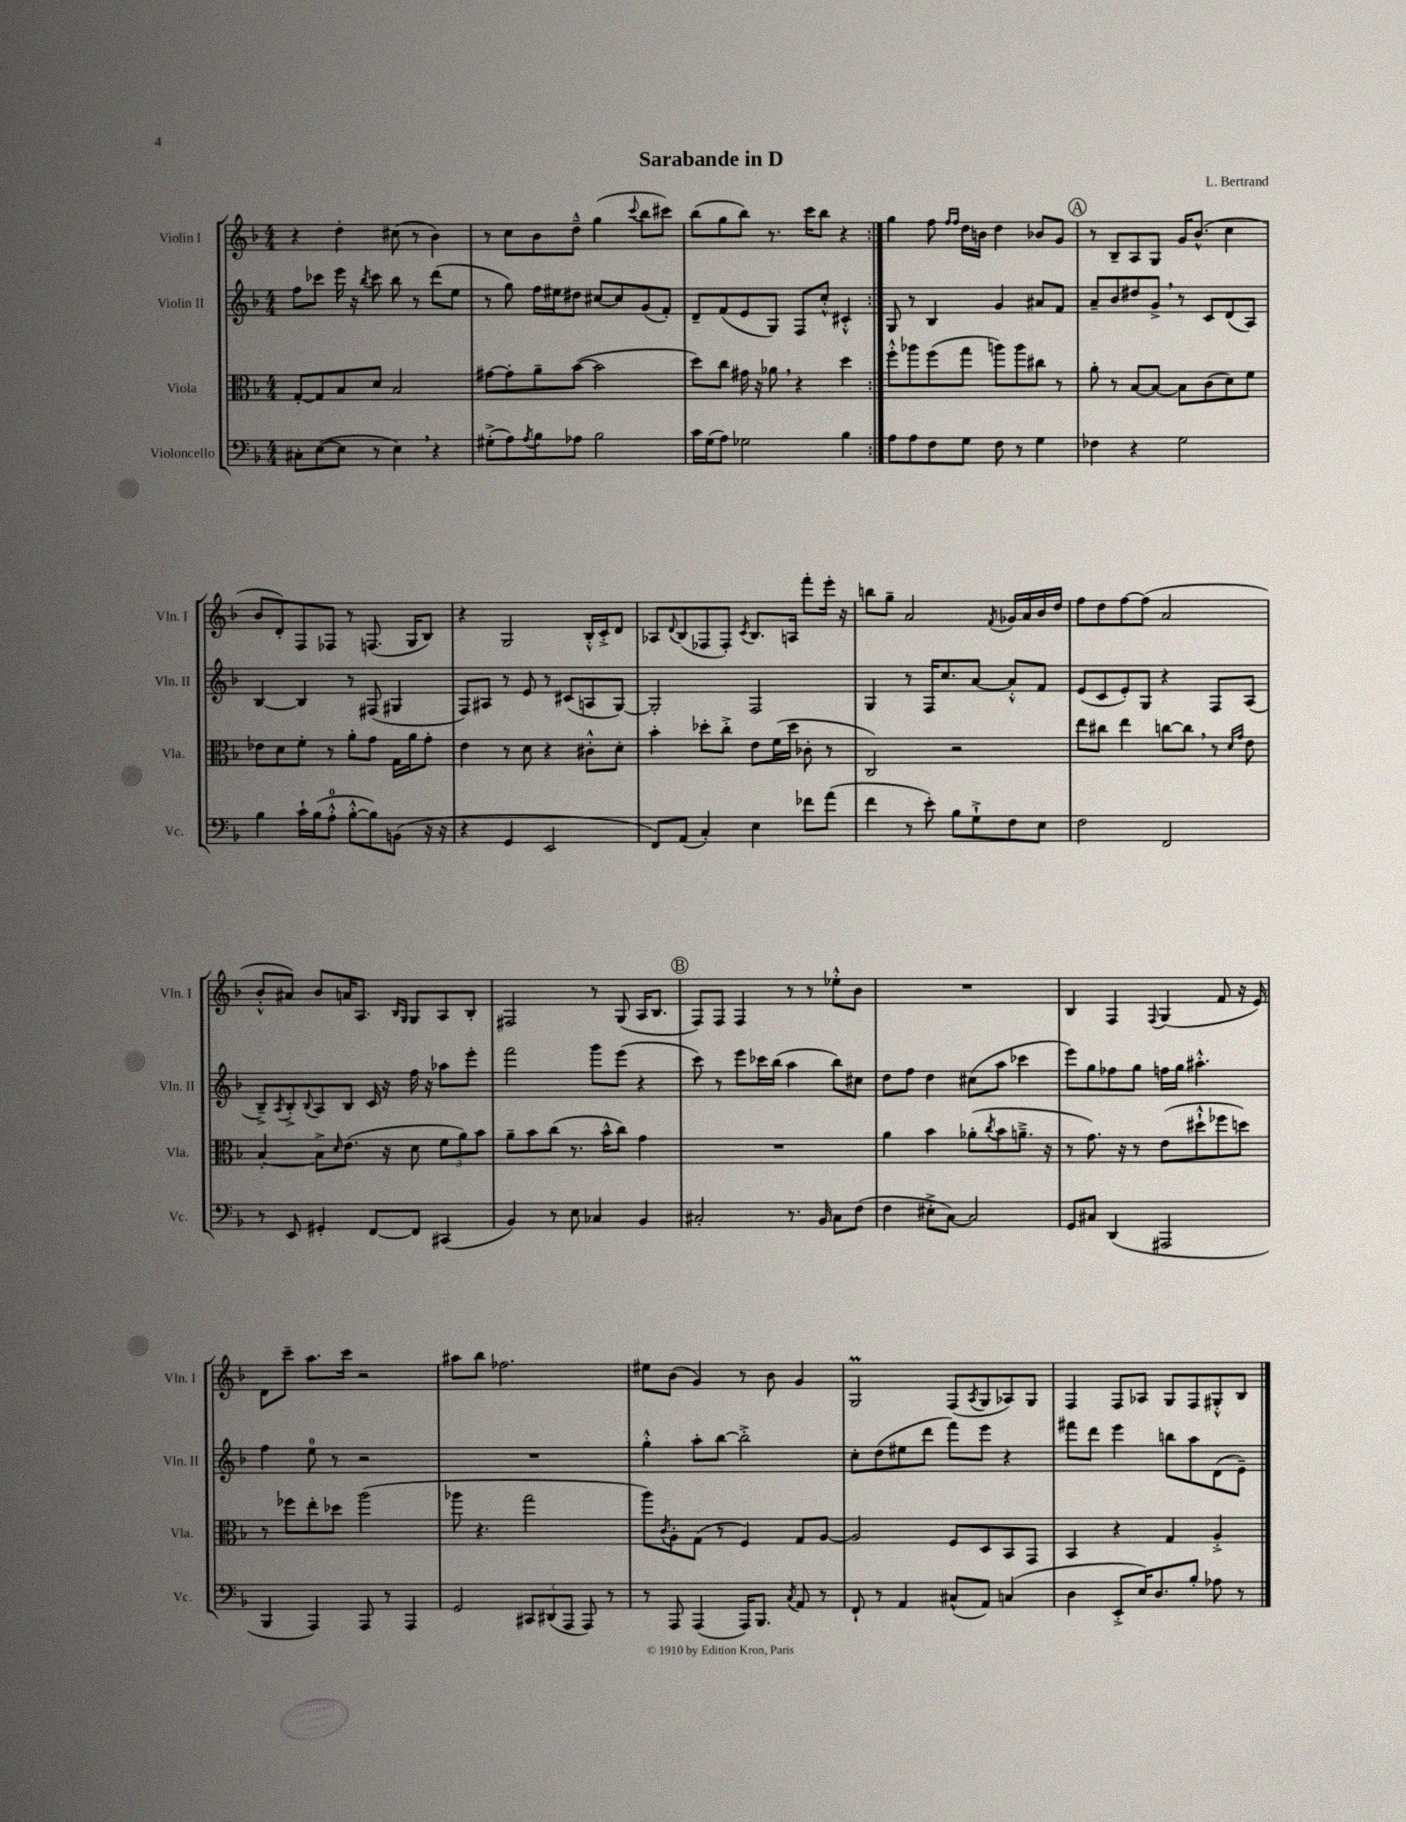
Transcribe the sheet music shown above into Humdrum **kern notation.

**kern	**kern	**kern	**kern
*part4	*part3	*part2	*part1
*staff4	*staff3	*staff2	*staff1
*I"Violoncello	*I"Viola	*I"Violin II	*I"Violin I
*I'Vc.	*I'Vla.	*I'Vln. II	*I'Vln. I
*clefF4	*clefC3	*clefG2	*clefG2
*k[b-]	*k[b-]	*k[b-]	*k[b-]
*M4/4	*M4/4	*M4/4	*M4/4
=1	=1	=1	=1
8C#X'\L	[8G'/L	8ff\L	4r
([8E\	8G/]	8ccc-X\J	.
8E\J]	8B-/	16eee\	4dd'\
.	.	16r	.
.	.	8qbb-/	.
8r	8d/J	8ccc-\	.
4E,\)	2B-/	8bb-\	(8cc#X\
.	.	8r	8r
4r	.	(8ddd\L	4b-\)
.	.	8ee\J	.
=2	=2	=2	=2
(8G#X'^\L	[8g#X\L	8r	8r
8A\)	8g#'\]	8gg\)	8cc\L
8qA/	.	.	.
8B-\	8a~\	16ff\LL	8b-\
.	.	16ee#X\J	.
8A-X\J	([8b-\J	8dd#X\J	8dd~^^\J
2B-\	2b-\]	[8cc#X/L	(4gg\
.	.	8cc#/]	.
.	.	.	8qqccc/
.	.	(8g/	8bb-\L
.	.	8f'/J)	8ccc#X\J)
=3	=3	=3	=3
16c\LL	8dd\L)	8d~/L	(8bb-\L
(16G\J	.	.	.
8A\J)	8cc\J	(8f/	8gg\
2G-X\	16g#X\	8e/	8bb-\J)
.	16r	.	.
.	8a-X,\	8G/J)	8.r
.	4r	8F/L	.
.	.	.	16ccc\KL
.	.	8cc'^^/J	8bb-\J
4B-\	4dd\	4c#X'^^/	4r
=4:|!	=4:|!	=4:|!	=4:|!
8A\L	8ff'^^\L	8G/	4gg\
8A\	8aa-X\	8r	.
8F\	(8ff\	4B-/	8ff\
.	.	.	16qqff/LL
.	.	.	16qqff/JJ
8G\J	8gg\J	.	16dd\LL
.	.	.	16bn\JJ
8F\	8aan\L)	4g/	4dd\
8r	8aa\	.	.
4G\	8cc#X\J	8a#X/L	8b-X/L
.	8r	8f/J	8g/J
!!LO:REH:place=s1:t=A
=5	=5	=5	=5
4F-X\	8a'\	8a~/L	8r
.	8r	8b-/	8B-~/L
4r	[8B-/L	8dd#X/	8A/
.	8B-/J_	8g^,/J	8G/J
2G\	8B-\L]	8r	16g/KL
.	.	.	(8.b-^^/J
.	(8c\	8c/L	.
.	8d\)	(8d/	4cc\
.	8f\J	8A/J)	.
!!LO:LB:g=z
=6	=6	=6	=6
4B-\	8e-X\L	[4B-/	8b-/L
.	8d\	.	8d'/)
16c`\LL	8f'\J	4B-/]	8F/
(16B-\J	.	.	.
8A'^^\J	8r	.	8F-X/J
[8B-'^^\L	8a'\L	8r	8r
8B-\])	8g\J	(8F#X/	(8.Fn/
(8BBn\J	16G\LL	4G#X/	.
.	16a\J	.	16G/KL
16r	8g'\J	.	8B-/J)
16r	.	.	.
=7	=7	=7	=7
4r	4e\	8F/L)	4r
.	.	8A#X/J	.
4GG/	8r	8r	2G/
.	8d\	8e/	.
2EE/	4r	8r	.
.	.	(8c#X/L	.
.	8c#X'^^\L	8An/	16B-'^^/LL
.	.	.	16c'^/J
.	8d'\J	[8G/J)	8d/J
=8	=8	=8	=8
8FF/L)	4b-'\	2G'/]	8A-X/L
.	.	.	8qqd/
(8AA/J	.	.	(8B-/
4C'/)	8dd-X'\L	.	8F-X/
.	8cc'^\J	.	8F-'/J)
.	.	.	8qc/
4E\	8e\L	2F/	8.B-/L
.	(16f\L	.	.
.	16dd-\JJ	.	16An/Jk
8f-X\L	8c-X'\	.	8fff'\L
(8a\J	8r	.	16eee'\Jk
.	.	.	16r
=9	=9	=9	=9
4f\	2C/)	4G/	8bbn\L
.	.	.	8gg~\J
8r	.	8r	2a/
8e'\)	.	16F/KL	.
.	.	8.cc/	.
8B-\L	2r	.	.
8G`^\	.	[8a/J	.
.	.	.	8qf/
8F\	.	8a'^^/L]	16g-X/LL
.	.	.	16a/
8E\J	.	8f/J	16b-/
.	.	.	16dd/JJ
=10	=10	=10	=10
2F\	8ee\L	(8e/L	8ff\L
.	8cc#X\J	8c/	8dd\
.	4ee\	8e'/)	[8ff\
.	.	8G/J	(8ff\J]
2FF/	[8ccn\L	4r	2a/
.	8cc,\J]	.	.
.	8r	8F/L	.
.	16qqd/LL	.	.
.	16qqg/JJ	.	.
.	8e\	(8A/J	.
!!LO:LB:g=z
=11	=11	=11	=11
8r	[4B-'/	8B-~^/L)	8b-'^^/L
.	.	8qA/	.
8EE/	.	8B-'^/	8a#X/J)
.	.	8qqB-/	.
4GG#X'/	8B-^\L]	8A/	8b-/L
.	16qqd/	.	.
.	(8.e\J	8B-/J	16an/K
.	.	.	8.A/J
[8FF/L	.	16c/	.
.	16r	16r	.
.	.	.	16qqB-/LL
.	.	.	16qqG/JJ
8FF/J]	8d\	16ff\	8G/L
.	.	16r	.
(4CC#X/	12f\L	8aa-X\L	8A/
.	12a\)	.	.
.	.	8eee'\J	8B-'/J
.	12b-\J	.	.
=12	=12	=12	=12
4BB-/)	8a~\L	2fff\	2F#X/
.	8b-\	.	.
8r	(8cc\J	.	.
8E\	8.r	.	.
4C-X/	.	8ggg\L	8r
.	16b-^^\KL	.	.
.	8cc\J)	(8eee\J	(8G/
4BB-/	4g\	4r	16A/KL
.	.	.	8.B-/J
!!LO:REH:place=s1:t=B
=13	=13	=13	=13
2C#X'/	1r	8ccc\)	8F/L)
.	.	8r	8F/J
.	.	8eee\L	4F/
.	.	16ccc-X\L	.
.	.	(16bb-\JJ	.
8.r	.	4aa\	8r
.	.	.	8r
16BB-/	.	.	.
8C#\L	.	8bb-\L)	8ee-X'^^\L
(8F\J	.	8cc#X\J	8b-\J
=14	=14	=14	=14
4F\	4a\	8dd\L	1r
.	.	8ff\J	.
8E#X'^\L	4b-\	4dd\	.
[8C\J)	.	.	.
2C/]	(8a-X'\L	(8cc#X\L	.
.	8qcc/	.	.
.	8b-\	8aa\J	.
.	8.an~^\J	4ccc-X\	.
.	16r	.	.
=15	=15	=15	=15
8GG/L	8r	8eee\L)	4B-/
8C#X/J	8.g\)	8gg\	.
(4DD/	.	8ff-X\	4F/
.	16r	.	.
.	8r	8gg\J	.
.	.	.	8qqF/
2AAA#X/	(8e\L	16ffn\LL	(4G/
.	.	16gg\JJ	.
.	8dd#X`^^\	4.aa#X'^^\	.
.	8ff-X\	.	8f/
.	8ddn\J)	.	16r
.	.	.	16e/)
!!LO:LB:g=z
=16	=16	=16	=16
4BBB-/	8r	4ff\	8d\L
.	8ff-X\L	.	8ccc~\J
4AAA/)	8ee'\	8ee\	8.aa\L
.	8dd-X\J	8r	.
.	.	.	16ccc\Jk
8AAA/	(2aa\	2r	2r
8r	.	.	.
4AAA/	.	.	.
=17	=17	=17	=17
2GG/	8aa-X\	1r	8aa#X\L
.	4.r	.	8bb-\J
.	.	.	2.ff-X\
12CC#X/L	2gg\	.	.
(12DD#X/	.	.	.
12AAA/J	.	.	.
8AAA/)	.	.	.
8r	.	.	.
=18	=18	=18	=18
8r	8aa\L)	4gg'^^\	8ee#X\L
.	8qc/	.	.
8AAA/	8A'\	.	(8b-\J
(4AAA/	(8G\J	8aa'\L	4g/)
.	8r	[8bb-\J	.
16AAA/KL)	4F/)	2bb-'^\]	8r
8.BBB-/J	.	.	.
.	.	.	8b-\
8qC/	.	.	.
8AA/	8G/L	.	4g/
8r	[8A/J	.	.
=19	=19	=19	=19
8FF`/	2A/]	8cc'\L	2GM/
8r	.	(8dd\	.
4AA/	.	8ee#X\	.
.	.	8ddd\J	.
(8C#X^^/L	8F/L	8fff\L)	(8F/L
.	.	.	8qA/
8AA/J)	8D/	8eee\J	8G/
(4Cn/	8BB-/	4r	8A-X/)
.	8GG/J	.	8G/J
=20	=20	=20	=20
4D\	4BB-/	8fff#X\L	4F/
.	.	8ddd\J	.
8EE'^/L	4r	4eee\	8F/L
16E/K)	.	.	8A-X/J
8.D/	.	.	.
.	4G/	8bbn\L	8G/L
8B-'/J	.	8aa\	8F/
8A-X\	4A'^/	(8d\	8G#X'^^/
8r	.	8e~\J)	8B-/J
==	==	==	==
*-	*-	*-	*-
